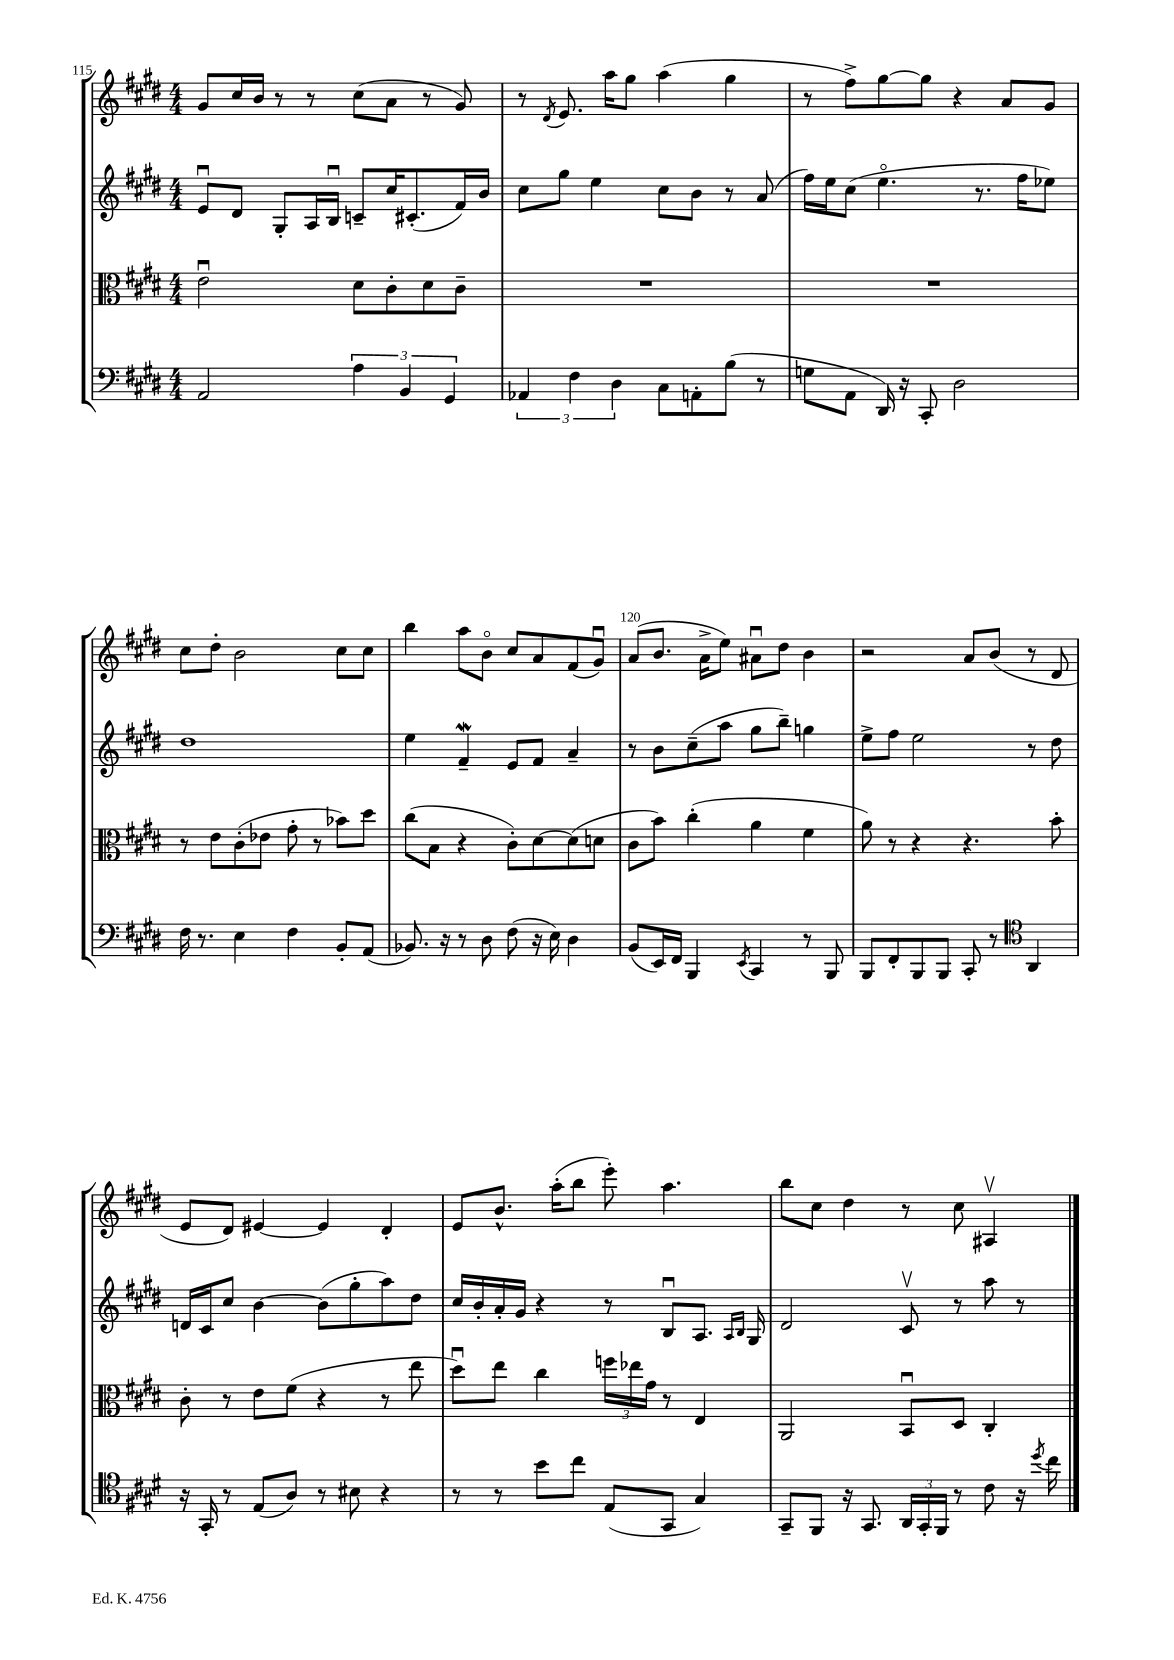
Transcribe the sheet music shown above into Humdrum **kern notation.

**kern	**kern	**kern	**kern
*part4	*part3	*part2	*part1
*staff4	*staff3	*staff2	*staff1
*clefF4	*clefC3	*clefG2	*clefG2
*k[f#c#g#d#]	*k[f#c#g#d#]	*k[f#c#g#d#]	*k[f#c#g#d#]
*M4/4	*M4/4	*M4/4	*M4/4
=115	=115	=115	=115
2AA/	2eu\	8eu/L	8g#/L
.	.	8d#/J	16cc#/L
.	.	.	16b/JJ
.	.	8G#'/L	8r
.	.	16A/L	8r
.	.	16Bu/JJ	.
6A\	8d#\L	8cn~/L	(8cc#\L
.	8c#'\	16cc#/K	8a\J
6BB/	.	.	.
.	.	(8.c#X'/	.
.	8d#\	.	8r
6GG#/	.	.	.
.	8c#~\J	16f#/L)	8g#/)
.	.	16b/JJ	.
=116	=116	=116	=116
6AA-X/	1r	8cc#\L	8r
.	.	.	8qd#/
.	.	8gg#\J	8.e/
6F#\	.	.	.
.	.	4ee\	.
.	.	.	16aa\KL
6D#\	.	.	.
.	.	.	8gg#\J
8C#\L	.	8cc#\L	(4aa\
8AAn'\	.	8b\J	.
(8B\J	.	8r	4gg#\
8r	.	(8a/	.
=117	=117	=117	=117
8Gn\L	1r	16ff#\LL)	8r
.	.	16ee\J	.
8AA\J	.	(8cc#\J	8ff#^\L)
16DD#/)	.	4.ee\	[8gg#\
16r	.	.	.
8CC#'/	.	.	8gg#\J]
2D#\	.	.	4r
.	.	8.r	.
.	.	.	8a/L
.	.	16ff#\KL	.
.	.	8ee-X\J)	8g#/J
!!LO:LB:g=z
=118	=118	=118	=118
16F#\	8r	1dd#	8cc#\L
8.r	.	.	.
.	8e\L	.	8dd#'\J
4E\	(8c#'\	.	2b\
.	8e-X\J	.	.
4F#\	8g#'\	.	.
.	8r	.	.
8BB'/L	8b-X\L)	.	8cc#\L
(8AA/J	8dd#\J	.	8cc#\J
=119	=119	=119	=119
8.BB-X/)	(8cc#\L	4ee\	4bb\
.	8B\J	.	.
16r	.	.	.
8r	4r	4f#W~/	8aa\L
8D#\	.	.	8b\J
(8F#\	8c#'\L)	8e/L	8cc#/L
16r	[8d#\	8f#/J	8a/
16E\)	.	.	.
4D#\	(8d#\]	4a~/	(8f#/
.	8dn\J	.	8g#u/J)
=120	=120	=120	=120
(8BB/L	8c#\L	8r	(8a/L
16EE/L)	8b\J)	8b\L	8.b/J
16FF#/JJ	.	.	.
4BBB/	(4cc#'\	(8cc#~\	.
.	.	.	16a^\KL
.	.	8aa\J	8ee\J)
8qEE/	.	.	.
4CC#/	4a\	8gg#\L	8a#Xu\L
.	.	8bb~\J)	8dd#\J
8r	4f#\	4ggn\	4b\
8BBB/	.	.	.
=121	=121	=121	=121
8BBB/L	8a\)	8ee^\L	2r
8FF#'/	8r	8ff#\J	.
8BBB/	4r	2ee\	.
8BBB/J	.	.	.
8CC#'/	4.r	.	8a/L
8r	.	.	(8b/J
*clefC4	*	*	*
4AA/	.	8r	8r
.	8b'\	8dd#\	8d#/
!!LO:LB:g=z
=122	=122	=122	=122
16r	8c#'\	16dn/LL	8e/L
16GG#'/	.	16c#/J	.
8r	8r	8cc#/J	8d#/J)
(8E/L	8e\L	[4b\	[4e#X/
8A/J)	(8f#\J	.	.
8r	4r	(8b\L]	4e#/]
8B#X\	.	8gg#'\	.
4r	8r	8aa\)	4d#'/
.	8ee\	8dd#\J	.
=123	=123	=123	=123
8r	8dd#u\L)	16cc#/LL	8e/L
.	.	16b'/	.
8r	8ee\J	16a'/	8.b^^/J
.	.	16g#/JJ	.
8b\L	4cc#\	4r	.
.	.	.	(16aa'\KL
8cc#\J	.	.	8bb\J
(8E/L	24ffn\LL	8r	8eee'\)
.	24ee-X\	.	.
.	24g#\JJ	.	.
8GG#/J	8r	8Bu/L	4.aa\
4G#/)	4E/	8.A/J	.
.	.	16qqA/LL	.
.	.	16qqB/JJ	.
.	.	16G#/	.
=124	=124	=124	=124
8GG#~/L	2AA/	2d#/	8bb\L
8FF#/J	.	.	8cc#\J
16r	.	.	4dd#\
8.GG#/	.	.	.
24AA/LL	8BBu/L	8c#v/	8r
24GG#'/	.	.	.
24FF#/JJ	.	.	.
8r	8D#/J	8r	8cc#\
8c#\	4C#'/	8aa\	4A#Xv/
16r	.	8r	.
8qdd#/	.	.	.
16cc#\	.	.	.
==	==	==	==
*-	*-	*-	*-
